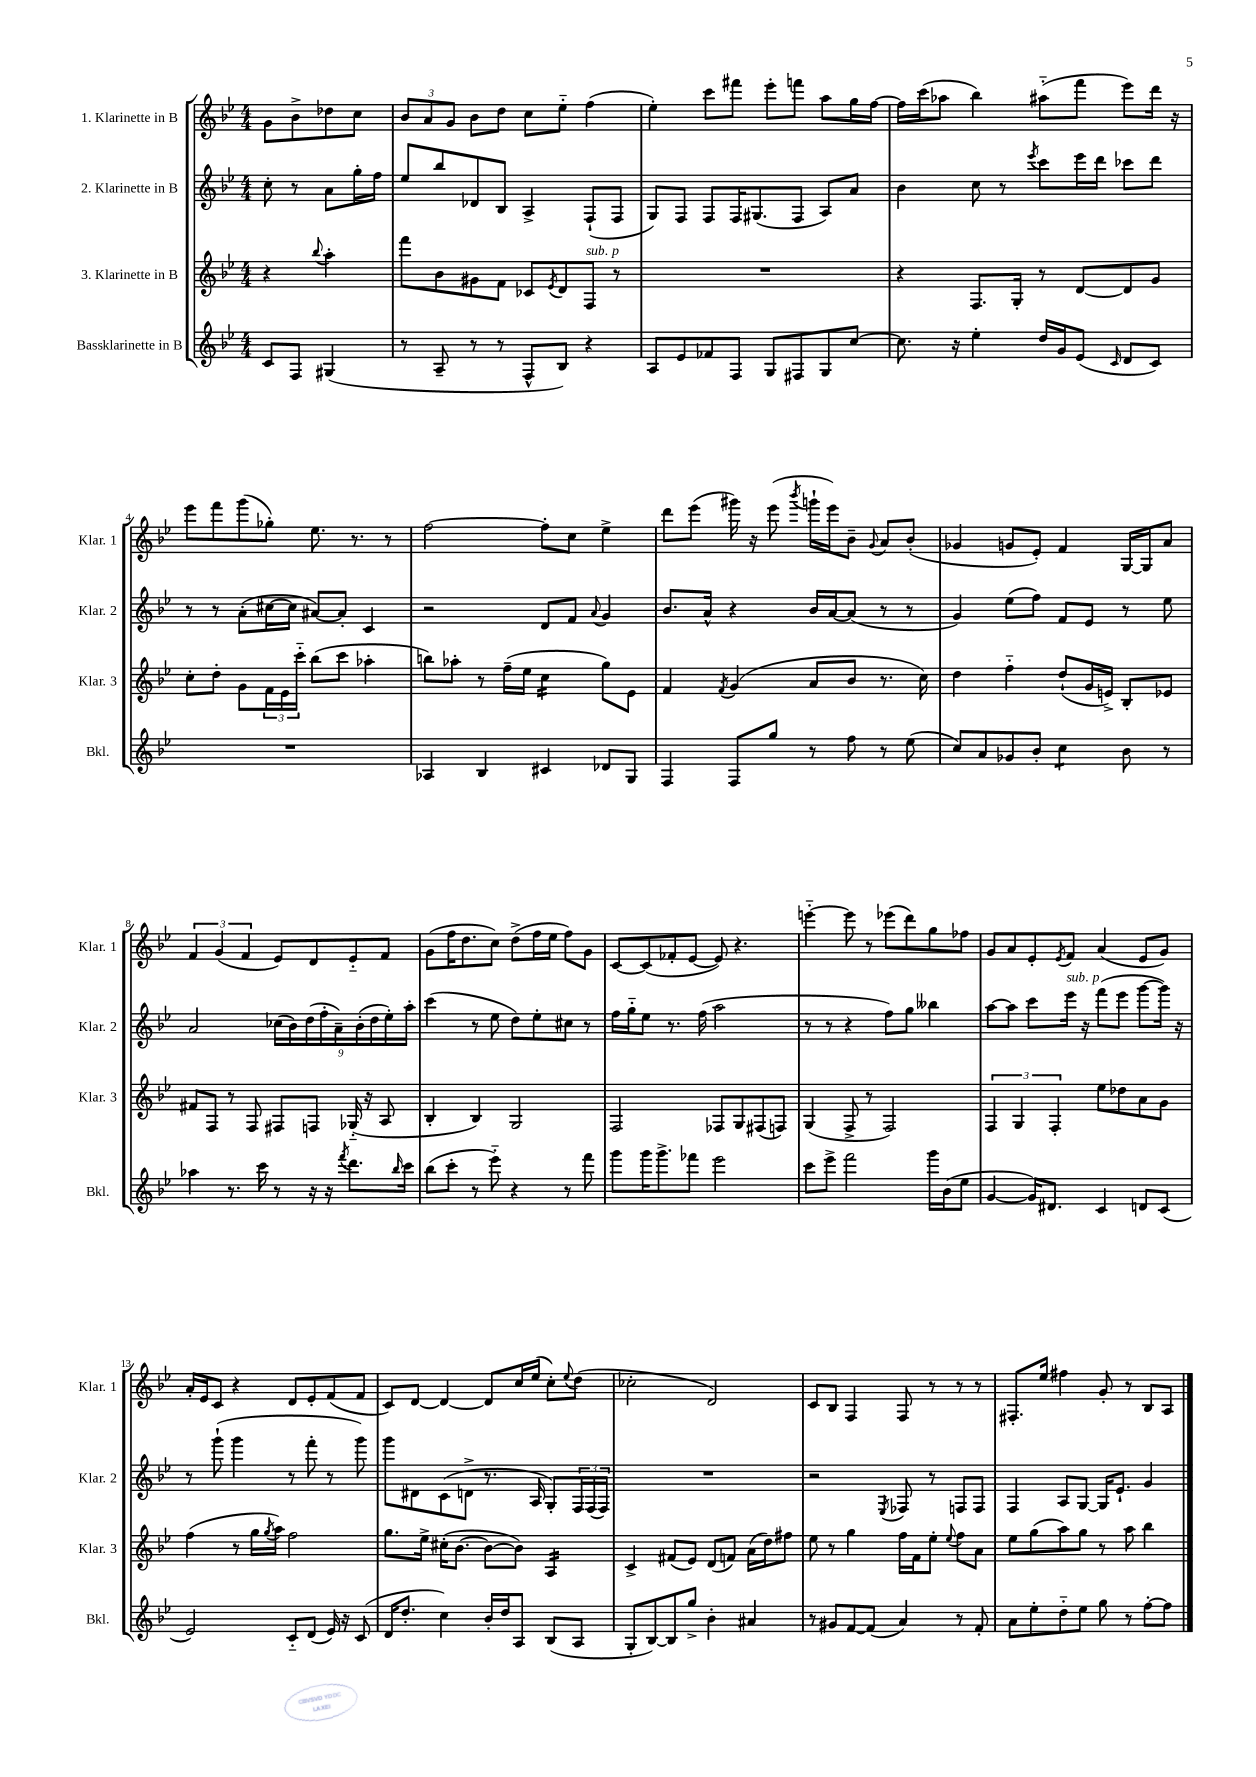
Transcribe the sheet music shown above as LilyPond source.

<<
\new StaffGroup <<
\new Staff = "s0" \with { instrumentName = "1. Klarinette in B" shortInstrumentName = "Klar. 1" } {
    \clef treble \key bes \major \numericTimeSignature \time 4/4 \partial 2
    g'8 bes'8-> des''8 c''8 |
    \tuplet 3/2 { bes'8 a'8 g'8 } bes'8 d''8 c''8 ees''8-_ f''4( |
    ees''4-.) c'''8 fis'''8 ees'''8-. f'''8 a''8 g''16 f''16~ |
    f''16 c'''16( aes''8 bes''4) ais''8-_( f'''8 ees'''8) d'''16 r16 |
    ees'''8 f'''8 g'''8( ges''8-.) ees''8. r8. r8 |
    f''2~ f''8-. c''8 ees''4-> |
    d'''8 ees'''8( gis'''16) r16 ees'''8( \acciaccatura { bes'''8 } g'''16-! ees'''16) bes'8-- \appoggiatura { g'8 } a'8 bes'8-.( |
    ges'4 g'8 ees'8-.) f'4 g16~ g16 a'8 |
    \tuplet 3/2 { f'4 g'4( f'4 } ees'8) d'8 ees'8-_ f'8 |
    g'8( f''16 d''8. c''8) d''8->( f''16 ees''16 f''8) g'8 |
    c'8~ c'8( fes'8-. ees'8~ ees'8) r4. |
    e'''4~-_ e'''8 r8 ees'''8( d'''8) g''8 fes''8 |
    g'8 a'8 ees'8-. \acciaccatura { ees'8 } f'8 a'4( ees'8 g'8) |
    a'16-. ees'16 c'8 r4 d'8 ees'8-. f'8( f'8 |
    c'8) d'8~ d'4~ d'8 c''16 ees''16( c''8-.) \appoggiatura { ees''8 } d''8( |
    ces''2-. d'2) |
    c'8 bes8 f4 f8 r8 r8 r8 |
    fis8.-. ees''16 fis''4 g'8-. r8 bes8 a8 \bar "|." |
}
\new Staff = "s1" \with { instrumentName = "2. Klarinette in B" shortInstrumentName = "Klar. 2" } {
    \clef treble \key bes \major \numericTimeSignature \time 4/4 \partial 2
    c''8-. r8 a'8 g''16-. f''16 |
    ees''8 bes''8 des'8 bes8 a4-> f8-!( f8 |
    g8) f8 f8 f16 gis8.( f8 a8) a'8 |
    bes'4 c''8 r8 \acciaccatura { ees'''8 } c'''8 ees'''16 d'''16 ces'''8 d'''8 |
    r8 r8 a'8-.( cis''16~ cis''16 ais'8~) ais'8-. c'4 |
    r2 d'8 f'8 \appoggiatura { a'8 } g'4 |
    bes'8. a'16-^ r4 bes'16 a'16~ a'8( r8 r8 |
    g'4) ees''8( f''8) f'8 ees'8 r8 ees''8 |
    a'2 \tuplet 9/8 { ces''16( bes'16) d''16( f''16-. a'16--) bes'16-.( d''16 ees''16-.) a''16-. } |
    c'''4( r8 ees''8 d''8) ees''8-. cis''8 r8 |
    f''16 g''16-_ ees''8 r8. f''16( a''2 |
    r8 r8 r4 f''8) g''8 beses''4 |
    a''8~ a''8 c'''8 ees'''16^\markup { \italic "sub. p" } r16 f'''8( ees'''8 g'''8~ g'''16) r16 |
    r8 g'''8-!( g'''4 r8 f'''8-. r8 g'''8) |
    g'''8 dis'8 c'8( d'8-> r8. a16 g8-.) \tuplet 3/2 { f16 f16( f16) } |
    R1 |
    r2 \acciaccatura { ees8 } fes8 r8 f8 f8 |
    f4 a8 g8~ g16 ees'8.-! g'4 \bar "|." |
}
\new Staff = "s2" \with { instrumentName = "3. Klarinette in B" shortInstrumentName = "Klar. 3" } {
    \clef treble \key bes \major \numericTimeSignature \time 4/4 \partial 2
    r4 \appoggiatura { bes''8 } a''4-. |
    f'''8 bes'8 gis'8 f'8 ces'8 \acciaccatura { ees'8 } d'8 f8^\markup { \italic "sub. p" } r8 |
    R1 |
    r4 f8. g16-. r8 d'8~ d'8 g'8 |
    c''8-. d''8-. g'8 \tuplet 3/2 { f'16 ees'16 c'''16-_ } bes''8( c'''8 aes''4-. |
    b''8) aes''8-. r8 f''16--( ees''16 c''4:16 g''8) ees'8 |
    f'4 \acciaccatura { f'8 } g'4( a'8 bes'8 r8. c''16) |
    d''4 f''4-_ d''8-!( g'16 e'16->) bes8-. ees'8 |
    fis'8 f8 r8 f8 fis8 f8 ges16-_( r16 a8 |
    bes4-. bes4) g2 |
    f2 fes8 g8 fis8( f8) |
    g4( f8-> r8 f2) |
    \tuplet 3/2 { f4 g4 f4-. } ees''8 des''8 a'8 g'8 |
    f''4( r8 g''16 \acciaccatura { g''8 } a''16) f''2 |
    g''8. ees''16-> cis''16-.( bes'8.~ bes'8~ bes'8) a4:16 |
    c'4-> fis'8( ees'8) d'8( f'8) a'16( d''16) fis''8 |
    ees''8 r8 g''4 f''16 f'16 ees''8-. \appoggiatura { ees''8 } f''8 a'8 |
    ees''8 g''8( a''8) g''8 r8 a''8 bes''4 \bar "|." |
}
\new Staff = "s3" \with { instrumentName = "Bassklarinette in B" shortInstrumentName = "Bkl." } {
    \clef treble \key bes \major \numericTimeSignature \time 4/4 \partial 2
    c'8 f8 gis4( |
    r8 a8-- r8 r8 f8-^ bes8) r4 |
    a8 ees'8 fes'8 f8 g8 fis8 g8 c''8~ |
    c''8. r16 ees''4-. d''16 g'16 ees'8( \grace { c'16 } d'8 c'8) |
    R1 |
    aes4 bes4 cis'4 des'8 g8 |
    f4 f8 g''8 r8 f''8 r8 ees''8( |
    c''8) a'8 ges'8 bes'8-. c''4:8 bes'8 r8 |
    aes''4 r8. c'''16 r8 r16 r16 \acciaccatura { f'''8 } d'''8. \grace { bes''16 } c'''16 |
    bes''8( c'''8-. r8 ees'''8-_) r4 r8 f'''8 |
    g'''8 g'''16 g'''8.-> fes'''8 ees'''2 |
    c'''8 ees'''8-> f'''2 g'''16 bes'16( ees''8 |
    g'4~ g'16) dis'8. c'4 d'8 c'8( |
    ees'2) c'8-_ d'8( ees'16) r16 c'8( |
    d'16 d''8.-. c''4) bes'16-. d''16 a8 bes8( a8 |
    g8-. bes8~) bes8 g''8-> bes'4-. ais'4 |
    r8 gis'8 f'8~ f'8( a'4) r8 f'8-. |
    a'8 ees''8-. d''8-_ ees''8 g''8 r8 f''8~-. f''8 \bar "|." |
}
>>
>>
